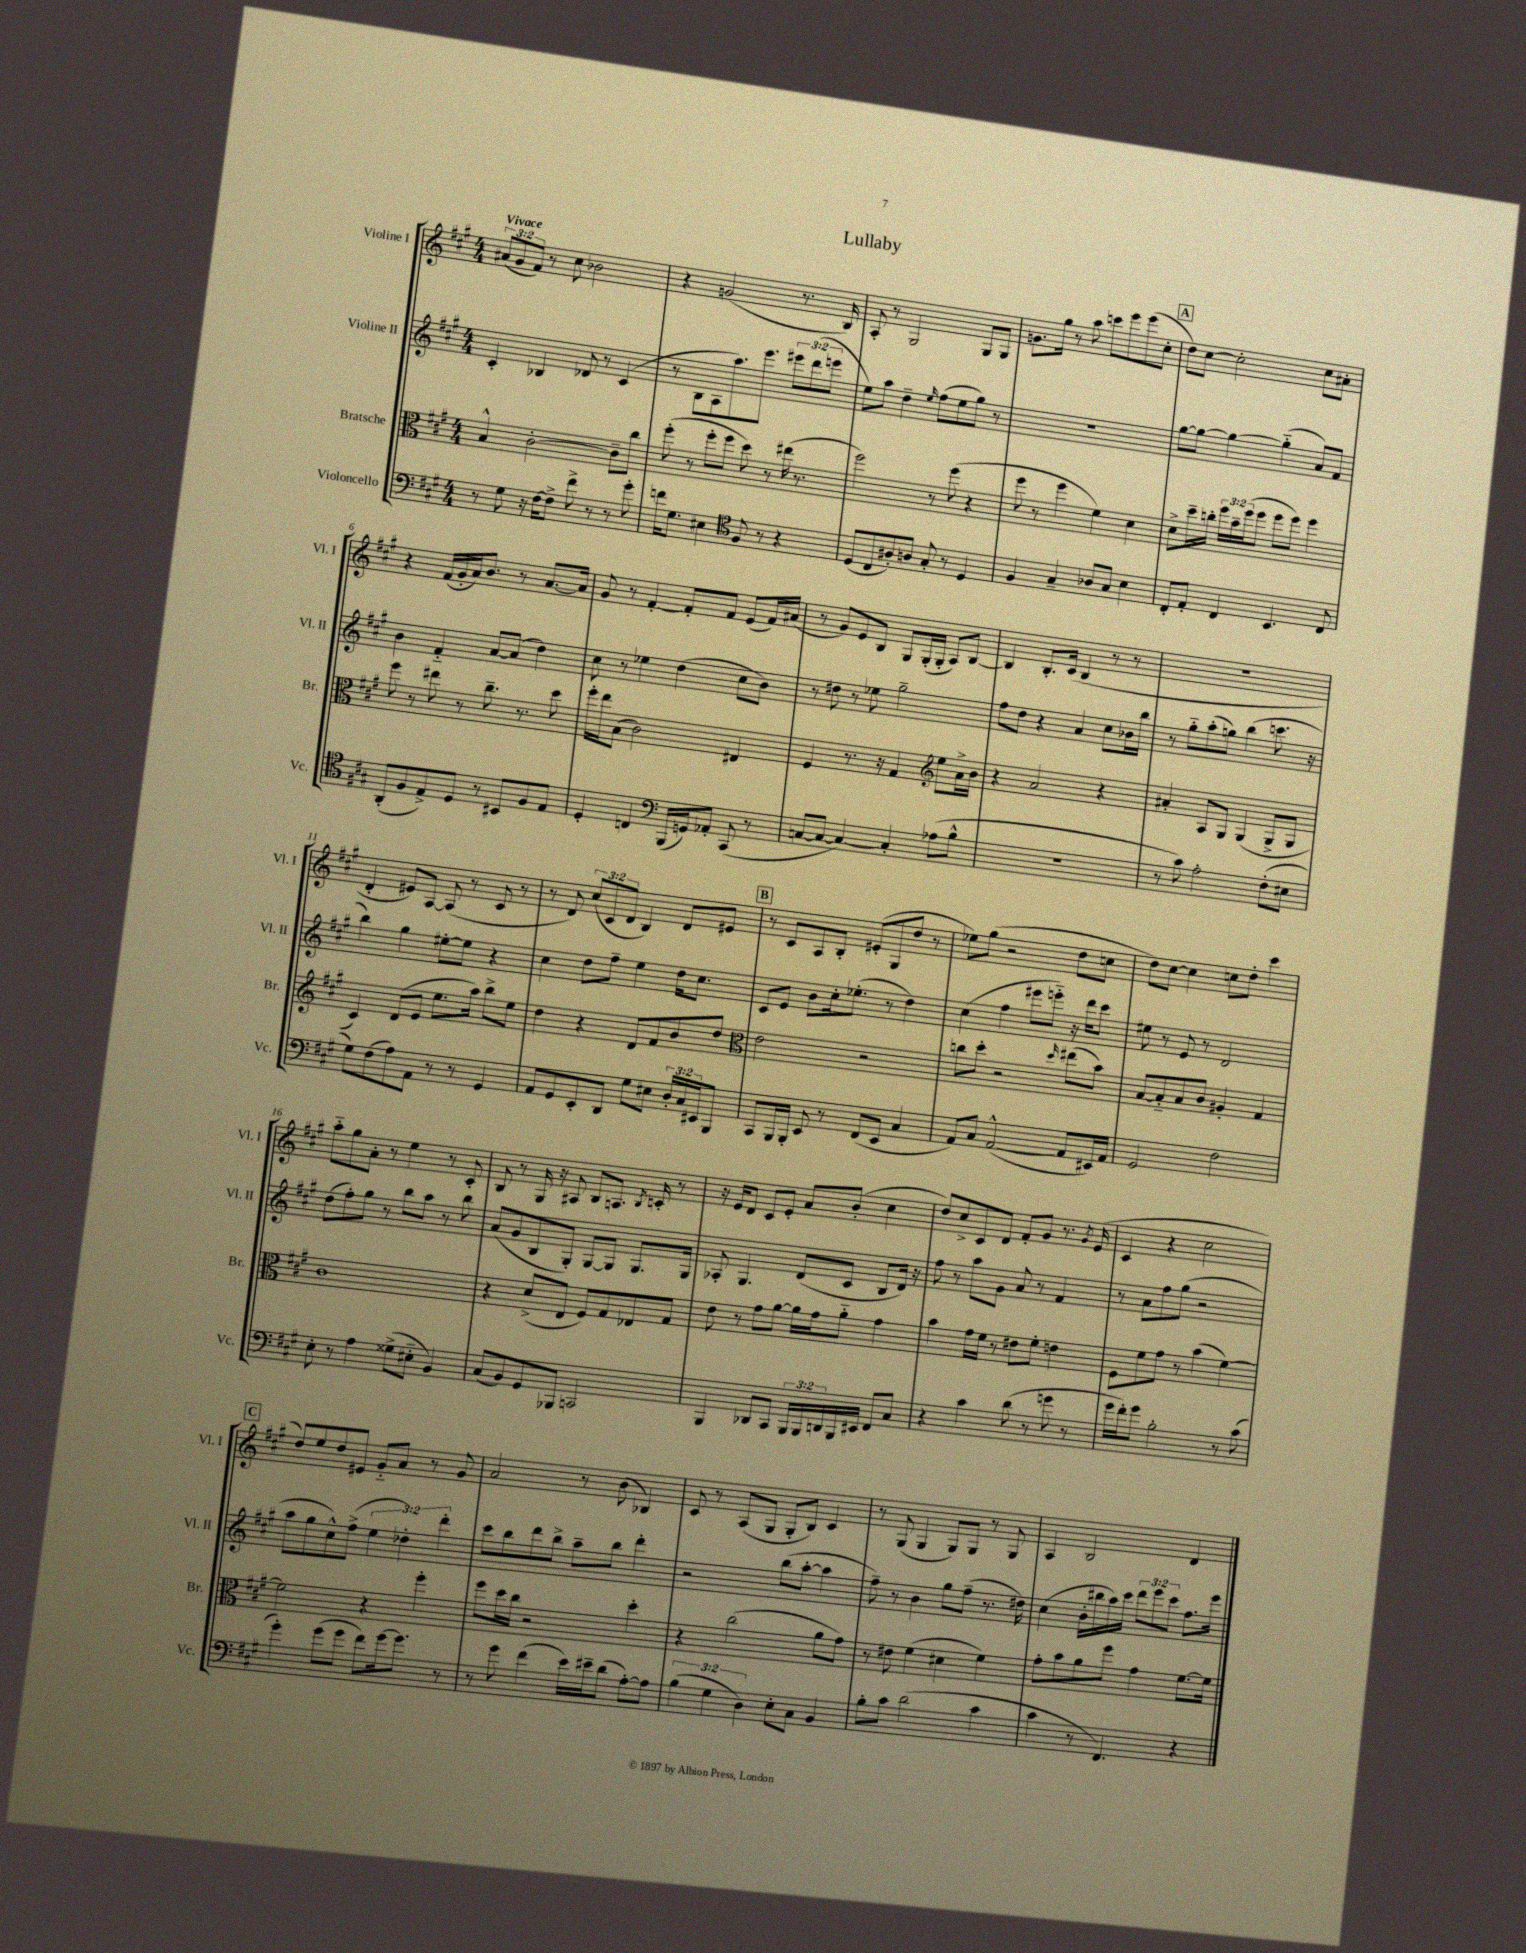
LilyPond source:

\header { title = "Lullaby" }
<<
\new StaffGroup <<
\new Staff = "s0" \with { instrumentName = "Violine I" shortInstrumentName = "Vl. I" } {
    \clef treble \key a \major \numericTimeSignature \time 4/4 \override Staff.TupletNumber.text = #tuplet-number::calc-fraction-text \tempo "Vivace"
    \tuplet 3/2 { ais'8( gis'8 fis'8) } r8 cis''8 bes'2 |
    r4 g'2( r8. b16) |
    a8-. r8 gis2 gis8 gis8 |
    g'8. gis''16 r8 a''8 c'''8 e'''8 e'''8( cis''8-. |
    \mark \markup { \box "A" } d''8) cis''8~ cis''2-. cis''8 ais'8-. |
    r4 fis'16( gis'16-. a'16) b'8. r8 a'8.~ a'16 |
    gis'8 r8 fis'4~-. fis'8-. fis'8 e'8( fis'16) ais'16( |
    r8 gis'8) e'8 b8 gis8 gis16-.( gis16-. a8) b8~ |
    b4 b8.-. cis'16( b4 r8 r8 |
    R1 |
    d'4-. eis'8) a8~ a8( r8 cis'8 r8 |
    r8 d'8) \tuplet 3/2 { cis''8( cis'8 d'8 } b4) d'8 eis'8 |
    \mark \markup { \box "B" } r8 cis'8 a8 b8-. eis'8-.( gis8 d''8 r8 |
    ees''8) gis''8( r2 d''8 c''8 |
    d''8) cis''8~ cis''4 c''8 d''8-. cis'''4 |
    a''8-_ gis''8 a'8-. r8 e''4 r8 cis'8-. |
    b8 r8 gis16 r16 ais8 b8 a8. \acciaccatura { b8 } c'16-. r8 |
    r16 e'16 d'8 cis'8 e'8-. a'8 b'8-.( cis''4 |
    d''8) cis''8-> cis'8 d'8 fis'8-. gis'8 r8. \acciaccatura { gis'8 } e'16( |
    cis'4 r4 cis''2 |
    \mark \markup { \box "C" } d''8) e''8 d''8 eis'8 gis'8-_ a'8 r8 gis'8 |
    a'2 r8 b'8( bes4) |
    cis'8 r8 a8( gis8 gis8-. b8) cis'4 |
    r8 gis8( gis4 gis8) gis8 r8 gis8 |
    a4 b2 d'4 \bar "|." |
}
\new Staff = "s1" \with { instrumentName = "Violine II" shortInstrumentName = "Vl. II" } {
    \clef treble \key a \major \numericTimeSignature \time 4/4 \override Staff.TupletNumber.text = #tuplet-number::calc-fraction-text
    cis'4-. bes4 des'8 r8 cis'4( |
    r8 b8 a8 a''8.) e'''8. \tuplet 3/2 { eis'''8 d'''8( e'''8 } |
    e''8) a''8 d''4-- \grace { e''16 } fis''8( e''8 gis''8) r8 |
    r1 |
    \mark \markup { \box "A" } gis''8~ gis''8~ gis''4~ gis''4-_( a'8) fis'8 |
    b'4 fis'4-_ a'8~ a'8( d''4) |
    cis''8 r8 ees''4 d''4( cis''8 b'8) |
    r8 dis''8 r8 ees''8 gis''2-- |
    fis''8 d''8 r4 a'4 cis''8 bes'16 b''16 |
    r8 gis''8-_ a''8-.( g''8) b''4( c'''8. r16 |
    b''4) gis''4 eis''8~-. eis''8 r4 |
    cis''4 d''8 fis''8-- e''4 d''16 cis''8. |
    \mark \markup { \box "B" } cis'8 e'8 b'8 cis''16-. ees''8.-.( r8 d''4) |
    cis''4( fis''4 eis'''8 e'''8-_) r16 d'''16 cis'''8 |
    eis''8 r8 e'8 r8 d'2 |
    d''8( fis''8-.) gis''8 r8 b''8 a''8 r8 b''8 |
    a'8( gis'8 b8 gis8-.) gis8~ gis8 gis8. gis16 |
    aes8-. gis4. d'8( cis'8 b8 d'16) r16 |
    fis''8 r8 a''8 gis'8 a'8 r8 fis'4 |
    r8 a'8 fis''8 gis''8( r2 |
    \mark \markup { \box "C" } a''8 gis''8 cis''8-^) fis''8->( \tuplet 3/2 { e''4 des''4-.) d'''4-. } |
    cis'''8 b''8 d'''8 b''8-> a''8-- b''8 d'''4-. |
    r2 b''8( a''8~-. a''4 |
    fis''8--) r8 b'4 gis''8 fis''8--( r8. dis''16) |
    cis''4( b'16-. bis''16 a''16) cis'''16 \tuplet 3/2 { d'''8 e'''8 cis'''8 } fis''8. e'''16 \bar "|." |
}
\new Staff = "s2" \with { instrumentName = "Bratsche" shortInstrumentName = "Br." } {
    \clef alto \key a \major \numericTimeSignature \time 4/4 \override Staff.TupletNumber.text = #tuplet-number::calc-fraction-text
    b4-^ cis'2~-. cis'8-- cis''8 |
    fis''8-.( r8 fis''8-. fis''8 d''8) r8 eis''16( r8. |
    fis''2) r8 fis''8( r4 |
    fis''8 r8 fis''4 fis'4) d'4 |
    \mark \markup { \box "A" } d'8-> d''16-- c''16-. \tuplet 3/2 { fis''16 b'16-- fis''16( } fis''8 fis''8 fis''8) fis''4 |
    fis''8 r8 eis''8 r8 cis''8.-- r8. d''8 |
    fis''16-. e''16 b8( cis'2) eis4 |
    fis4 r8. r16 gis4 \clef treble e''8 a'16-> b'16 |
    r4 a'2 r4 |
    ais'4-. a8 gis8 gis4( gis8-> gis8 |
    cis'4) d'8( e'8 e''8. a''16) b''8-> e''8 |
    d''4 r4 d'8 fis'8 b'8 d''8 |
    \mark \markup { \box "B" } \clef alto e'2 r2 |
    c''8 d''8-. r2 \grace { d''16 } eis''8( b'8) |
    b8~ b8-_ b8 cis'8 ais4-. gis4 |
    cis'1 |
    r4 d'8->( e8 fis8) gis8 ees8 gis8 |
    e'8 r8 gis'8 a'8~ a'16 gis'16 a'8-_ gis'4 |
    b'4 gis'16 fis'16 r8 eis'8 fis'8-. e'4 |
    fis8 fis'8 gis'8 r8 b'4( fis'4~) |
    \mark \markup { \box "C" } fis'2 r4 fis''4-. |
    fis''8 d''16 cis''16 r2 d''4-. |
    r4 cis''2( a'8 gis'8) |
    r8 eis'8 fis'4( dis'4 fis'4) |
    gis'8-. b'8 a'8 fis''8 gis'4 fis'8.~ fis'16 \bar "|." |
}
\new Staff = "s3" \with { instrumentName = "Violoncello" shortInstrumentName = "Vc." } {
    \clef bass \key a \major \numericTimeSignature \time 4/4 \override Staff.TupletNumber.text = #tuplet-number::calc-fraction-text
    r8 gis8 r16 fis16~ fis8-> fis'8-> r8 r8 gis'8-. |
    f'16 gis8. eis4 \clef tenor fis8 r8 r4 |
    d8( cis8 ais8-.) a8 gis8-. r8 d4 |
    fis4 gis4-- aes8 gis8 b4 |
    \mark \markup { \box "A" } cis8-. e8-. cis4 b,4. cis8 |
    a,8-.( fis8 e8->) d8 r8 bis,8 fis8 e8 |
    d4-. c4 \clef bass b,,16( g,16) aes,8-. cis,8( r8 |
    c8~ c8~ c4~) c4-. aes8( b8-^ |
    R1 |
    r8 cis'8) a2-. fis8-.( eis8 |
    gis8) fis8( a8) a,8 r8 r8 gis,4 |
    a,8 gis,8 e,8-. d,8 gis8 eis8 \tuplet 3/2 { d16-. cis16 eis,16 } b,,8 |
    \mark \markup { \box "B" } cis,8 b,,16 b,,16-. e,8 r8 fis,8( e,8 cis4 |
    a,8) cis8 a,2~-^( a,8 eis,16) a,16 |
    gis,2 fis2 |
    e8-. r8 a4 gisis8->( eis8-_ b,4) |
    cis8( b,8) gis,8 bes,,8 c,2 |
    b,,4 des,8 cis,8 \tuplet 3/2 { b,,16 b,,16 d,16 } b,,16 eis,16 fis,8 cis8 |
    r4 cis'4 d'8( r8 g'8 r8 |
    gis'16 fis'16-.) gis'8 b2-. r8 cis'8( |
    \mark \markup { \box "C" } gis'4-.) gis'8( gis'8 fis'8) gis'16~ gis'8. r8 |
    r8 gis'8 fis'4( e'16) eis'16-- d'8( a8~-.) a8 |
    \tuplet 3/2 { b4( gis4 d4) } e8-. cis8 b,4 |
    b8-. cis'8 d'2( cis'4 |
    cis'4 r8 fis,4.) r4 \bar "|." |
}
>>
>>
